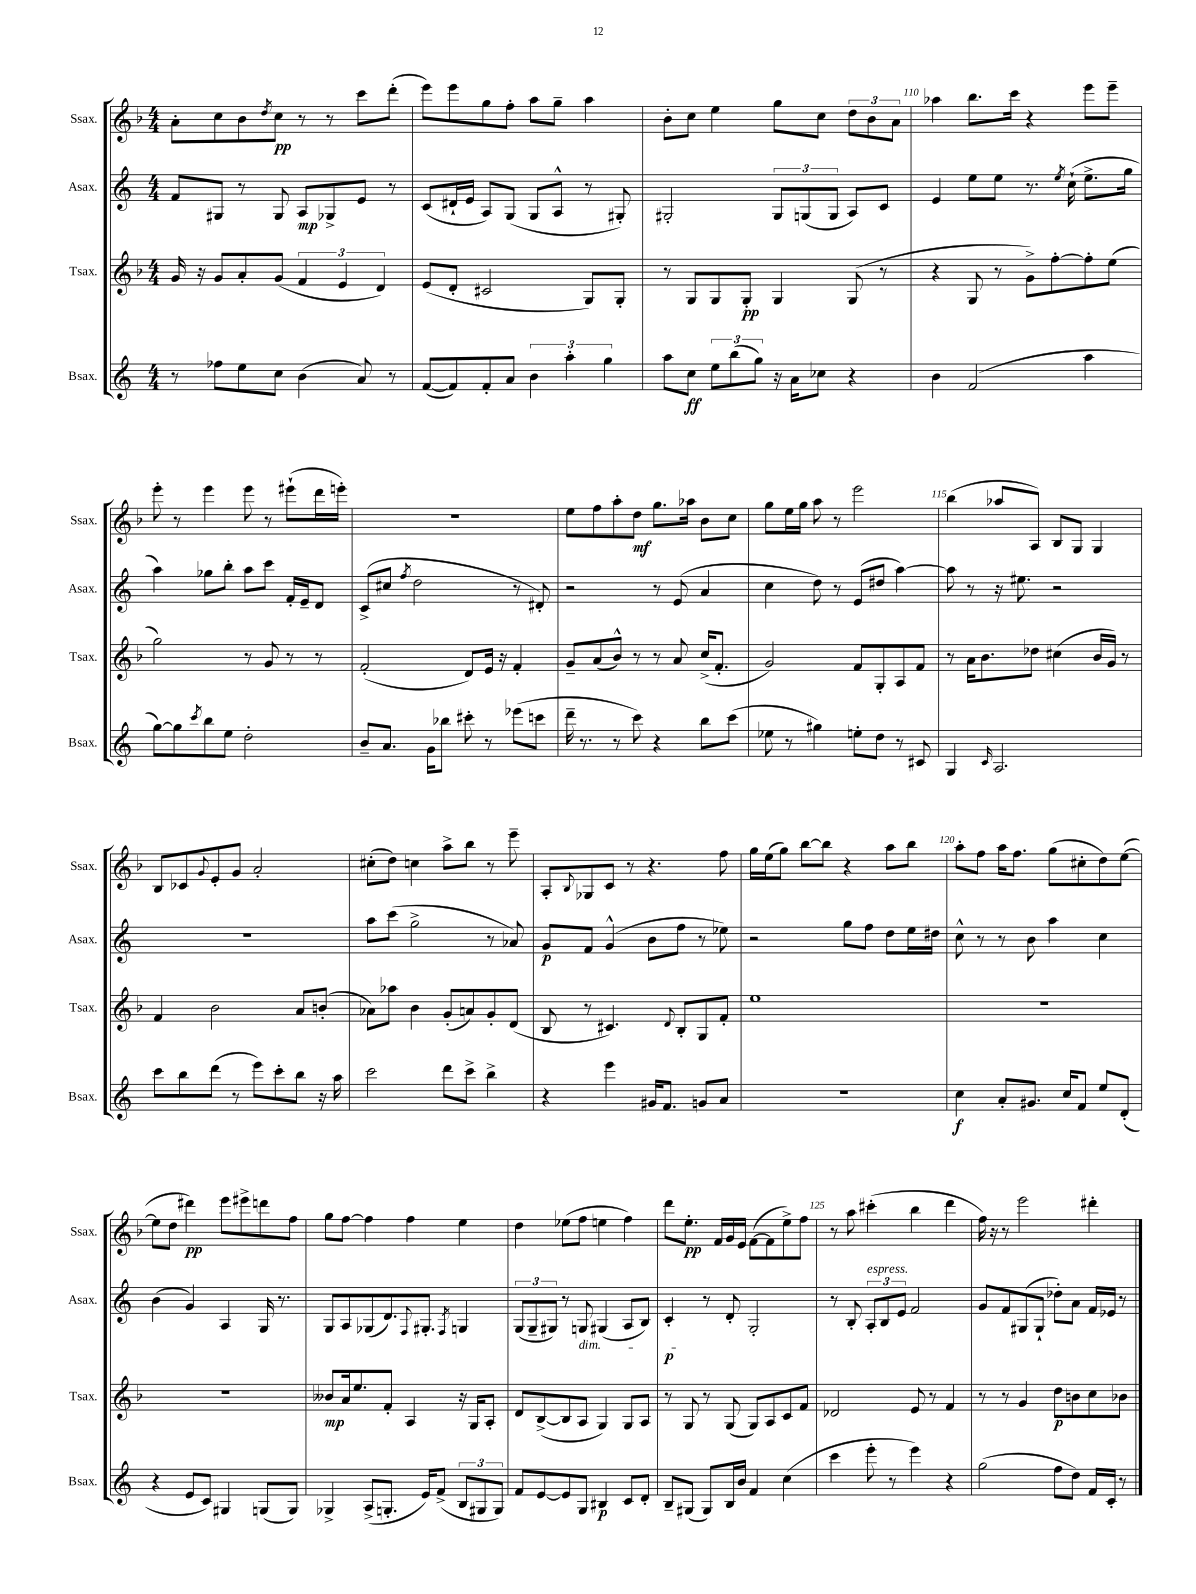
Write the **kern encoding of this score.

**kern	**kern	**kern	**kern
*staff4	*staff3	*staff2	*staff1
*clefG2	*clefG2	*clefG2	*clefG2
*k[]	*k[b-]	*k[]	*k[b-]
*M4/4	*M4/4	*M4/4	*M4/4
8r	16g/	8f/L	8a'\L
.	16r	.	.
8ff-\L	8g/L	8G#/J	8cc\
8ee\	8a'/	8r	8b-\
.	.	.	8qdd/
8cc\J	(8g/J	8G#/	8cc\J
(4b\	6f/	8A/L	8r
.	.	8G-^/	8r
.	6e/	.	.
8a/)	.	8e/J	8ccc\L
.	6d/)	.	.
8r	.	8r	(8ddd'\J
=	=	=	=
([8f/L	(8e/L	(8c/L	8eee\L)
8f/])	8d'/J	16d#`/L	8eee\
.	.	16e/JJ	.
8f'/	2c#/	8A/L)	8gg\
8a/J	.	(8G/J	8ff'\J
6b\	.	8G/L	8aa\L
.	.	8A^^/J	8gg~\J
6aa'\	.	.	.
.	8G/L)	8r	4aa\
6gg\	.	.	.
.	8G'/J	8G#'/)	.
=	=	=	=
8aa\L	8r	2G#'/	8b-'\L
8cc\J	8G/L	.	8cc\J
12ee\L	8G/	.	4ee\
(12bb\	.	.	.
.	8G'/J	.	.
12gg\J)	.	.	.
16r	4G/	12G#/L	8gg\L
16a\LK	.	.	.
.	.	(12G/	.
8cc-\J	.	.	8cc\J
.	.	12G/J	.
4r	(8G/	8A/L)	12dd\L
.	.	.	12b-\
.	8r	8c/J	.
.	.	.	12a\J
=	=	=	=
4b\	4r	4e/	4aa-\
(2f/	8G/	8ee\L	8.bb-\L
.	8r	8ee\J	.
.	.	.	16ccc\Jk
.	8g^\L)	8.r	4r
.	[8ff'\	.	.
.	.	8qee/	.
.	.	(16cc`\	.
4aa\	8ff'\]	8.ee^\L	8eee\L
.	(8ee\J	.	8eee~\J
.	.	16gg\Jk	.
=	=	=	=
[8gg\L)	2gg\)	4aa\)	8eee'\
8gg\]	.	.	8r
8qccc/	.	.	.
8bb\	.	8gg-\L	4eee\
8ee\J	.	8bb'\J	.
2dd'\	8r	8aa\L	8eee\
.	8g/	8ccc\J	8r
.	8r	16f'/LL	(8eee#`\L
.	.	16e~/J	.
.	8r	8d/J	16ddd\L
.	.	.	16eee'\JJ)
=	=	=	=
8b~/L	(2f'/	(8c^/L	1r
8.a/J	.	8cc#/J	.
.	.	8qff/	.
.	.	2dd\	.
16g\LK	.	.	.
8bb-\J	.	.	.
8ccc#'\	8d/L)	.	.
8r	16e/Jk	.	.
.	16r	.	.
(8eee-\L	4f'/	8r	.
8ccc\J	.	8d#'/)	.
=	=	=	=
16ddd~\	8g~/L	2r	8ee\L
8.r	.	.	.
.	(8a/	.	8ff\
8r	8b-^^/J)	.	8aa'\
8ccc\)	8r	.	8dd\J
4r	8r	8r	8.gg\L
.	8a/	(8e/	.
.	.	.	16aa-\Jk
8bb\L	(16cc^/LK	4a/	8b-\L
.	8.f'/J	.	.
(8ccc\J	.	.	8cc\J
=	=	=	=
8ee-\	2g/)	4cc\	8gg\L
8r	.	.	16ee\L
.	.	.	16gg\JJ
4gg#\)	.	8dd\)	8aa\
.	.	8r	8r
8ee'\L	8f/L	(8e/L	2eee\
8dd\J	8G'/	8dd#/J	.
8r	8A/	[4aa\)	.
8c#/	8f/J	.	.
=	=	=	=
4G/	8r	8aa\]	(4bb-\
.	16a\LK	8r	.
.	8.b-\	.	.
16qqc/	.	.	.
2.A/	.	16r	8aa-/L
.	.	8.ee#\	.
.	8dd-\J	.	8A/J)
.	(4cc#\	2r	8B-/L
.	.	.	8G/J
.	16b-/LL	.	4G/
.	16g/JJ)	.	.
.	8r	.	.
=	=	=	=
8ccc\L	4f/	1r	8B-/L
8bb\	.	.	8c-/
.	.	.	8qqg/
(8ddd\J	2b-\	.	8e'/
8r	.	.	8g/J
8eee\L)	.	.	2a'/
8ccc'\	.	.	.
8bb\J	8a/L	.	.
16r	(8b'/J	.	.
16aa\	.	.	.
=	=	=	=
2ccc\	8a-\L)	8aa\L	(8cc#'\L
.	8aa-\J	(8ccc\J	8dd\J)
.	4b-\	2gg^\	4cc\
8ddd\L	(8g'/L	.	8aa^\L
8ccc^\J	8a/)	.	8bb-\J
4bb^\	8g'/	8r	8r
.	(8d/J	8a-/)	8eee~\
=	=	=	=
4r	8B-/	8g/L	8A'/L
.	.	.	8qqB-/
.	8r	8f/J	8G-/
4eee\	4.c#/)	(4g^^/	8c/J
.	.	.	8r
16g#/LK	.	8b\L	4.r
8.f/J	.	.	.
.	8qqd/	.	.
.	8B-'/L	8ff\J	.
8g/L	8G/	8r	.
8a/J	8f'/J	8ee-\)	8ff\
=	=	=	=
1r	1ee	2r	16gg\LL
.	.	.	(16ee\J
.	.	.	8gg\J)
.	.	.	[8bb-\L
.	.	.	8bb-\]J
.	.	8gg\L	4r
.	.	8ff\J	.
.	.	8dd\L	8aa\L
.	.	16ee\L	8bb-\J
.	.	16dd#\JJ	.
=	=	=	=
4cc\	1r	8cc^^\	8aa'\L
.	.	8r	8ff\J
8a'/L	.	8r	16aa\LK
.	.	.	8.ff\J
8.g#/J	.	8b\	.
.	.	4aa\	(8gg\L
16cc/LK	.	.	.
8f/J	.	.	8cc#'\
8ee/L	.	4cc\	8dd\)
(8d'/J	.	.	([8ee\J
=	=	=	=
4r	1r	(4b\	8ee\]L
.	.	.	8dd\J
8e/L	.	4g/)	4ddd#\)
8c/J)	.	.	.
4G#/	.	4A/	8eee\L
.	.	.	8eee#^\
(8G/L	.	16G/	8ddd\
.	.	8.r	.
8G/J)	.	.	8ff\J
=	=	=	=
4G-^/	8b--/L	8G/L	8gg\L
.	16a/k	8A/	[8ff\J
.	8.ee/	.	.
(8A^/L	.	(8G-/	4ff\]
8.G'/J	8f'/J	8.d/)	.
.	4A/	.	4ff\
.	.	8qqF/	.
16e/LK)	.	8.G#'/J	.
(8f^/J	.	.	.
.	.	8qF/	.
12B/L	16r	4G/	4ee\
.	16G/LK	.	.
12G#/	.	.	.
.	8A'/J	.	.
12G#/J)	.	.	.
=	=	=	=
8f/L	8d/L	(12G/L	4dd\
.	.	12G~/	.
[8e/	([8B-^/	.	.
.	.	12G#/J)	.
8e/]	8B-/]	8r	(8ee-\L
8G/J	8A/J	8G/	8ff\J
4B#/	4G/)	(4G#/	4ee\
8c/L	8G/L	8A/L	4ff\)
8d'/J	8A/J	8B/J)	.
=	=	=	=
8B~/L	8r	4c'/	8ddd\L
(8G#/J	8G/	.	8.ee'\J
8G#/L)	8r	8r	.
.	.	.	16f/LL
16B/L	(8G/	8d'/	16g/
16b/JJ	.	.	16e/JJ
4f/	8G/L)	2G'/	([8f\L
.	8A/	.	8f\]
(4cc\	8c/	.	8ee^\)
.	8f/J	.	8ff\J
=	=	=	=
4ccc\	2d-/	8r	8r
.	.	8B'/	8aa\
8eee'\	.	12A'/L	(4ccc#'\
.	.	12B/	.
8r	.	.	.
.	.	12e/J	.
4eee\)	8e/	2f/	4bb-\
.	8r	.	.
4r	4f/	.	4ddd\
=	=	=	=
(2gg\	8r	8g/L	16ff\)
.	.	.	16r
.	8r	8f/	8r
.	4g/	(8G#/	2eee\
.	.	8G#`/J	.
8ff\L	8dd\L	8dd-'\L)	.
8dd\J)	8b\	8a\J	.
16f/LL	8cc\	16f/LL	4ddd#'\
16c'/JJ	.	16e-/JJ	.
8r	8b-\J	8r	.
==	==	==	==
*-	*-	*-	*-
